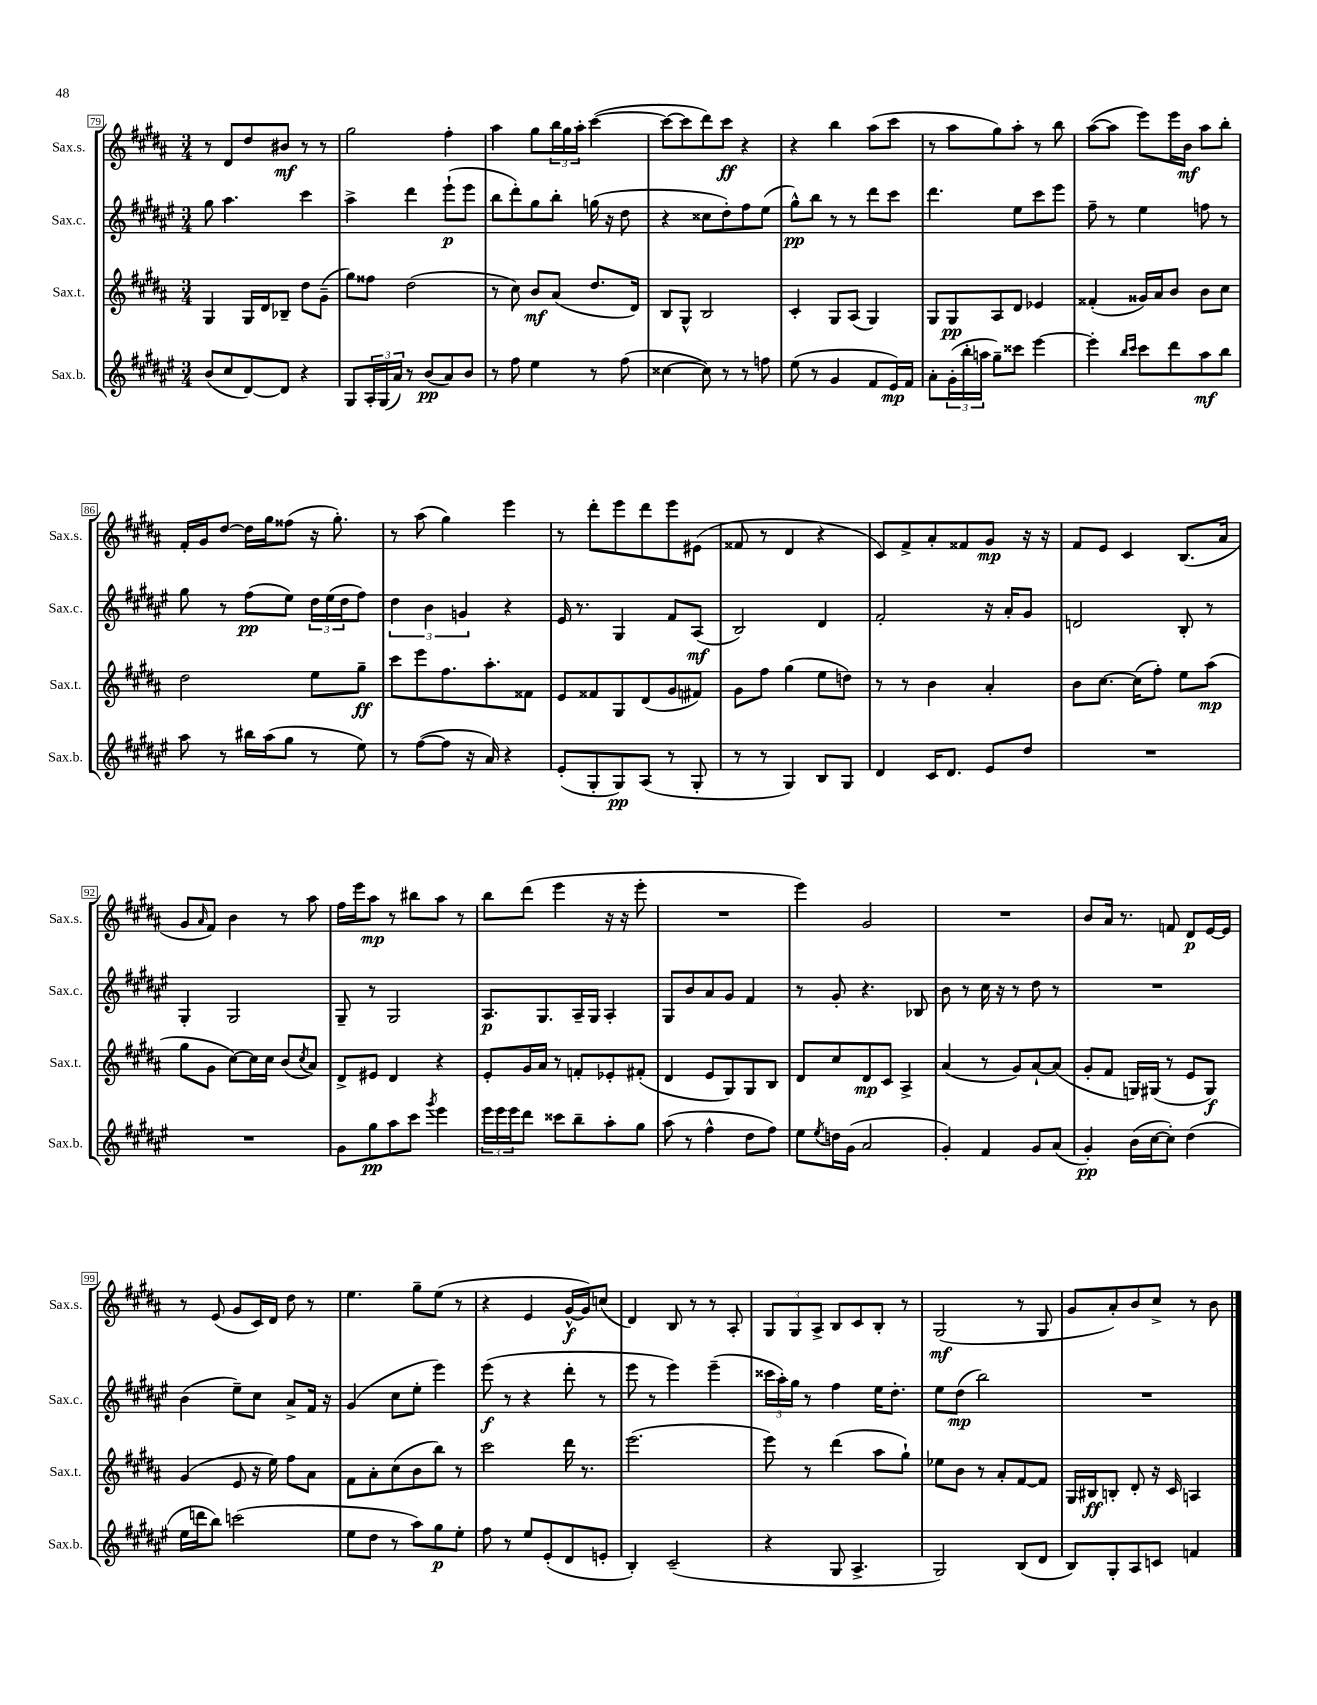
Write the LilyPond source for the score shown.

<<
\new StaffGroup <<
\new Staff = "s0" \with { instrumentName = "Sax.s." shortInstrumentName = "Sax.s." } {
    \clef treble \key b \major \numericTimeSignature \time 3/4
    r8 dis'8 dis''8 bis'8\mf r8 r8 |
    gis''2 fis''4-. |
    ais''4 gis''8 \tuplet 3/2 { b''16 gis''16 ais''16-. } cis'''4~( |
    cis'''8~ cis'''8 dis'''8) cis'''8\ff r4 |
    r4 b''4 ais''8( cis'''8 |
    r8 ais''8 gis''8) ais''8-. r8 b''8 |
    ais''8~( ais''8 e'''8) e'''16 b'16\mf ais''8 b''8-. |
    fis'16-. gis'16 dis''8~ dis''16 gis''16 fisis''8( r16 gis''8.-.) |
    r8 ais''8( gis''4) e'''4 |
    r8 dis'''8-. e'''8 dis'''8 e'''8 eis'8( |
    fisis'8 r8 dis'4 r4 |
    cis'8) fis'8-> ais'8-. fisis'8 gis'8\mp r16 r16 |
    fis'8 e'8 cis'4 b8.( ais'16 |
    gis'8 \grace { ais'16 } fis'8) b'4 r8 ais''8 |
    fis''16 e'''16 ais''8\mp r8 bis''8 ais''8 r8 |
    b''8 dis'''8( e'''4 r16 r16 e'''8-. |
    R2. |
    e'''4) gis'2 |
    R2. |
    b'8 ais'16 r8. f'8 dis'8\p e'16~ e'16 |
    r8 e'8( gis'8 cis'16) dis'16 dis''8 r8 |
    e''4. gis''8-- e''8( r8 |
    r4 e'4 gis'16~-^\f gis'16) c''8( |
    dis'4) b8 r8 r8 ais8-. |
    \tuplet 3/2 { gis8 gis8 ais8-> } b8 cis'8 b8-. r8 |
    gis2\mf( r8 gis8 |
    gis'8 ais'8-.) b'8 cis''8-> r8 b'8 \bar "|." |
}
\new Staff = "s1" \with { instrumentName = "Sax.c." shortInstrumentName = "Sax.c." } {
    \clef treble \key fis \major \numericTimeSignature \time 3/4
    gis''8 ais''4. cis'''4 |
    ais''4-> dis'''4 eis'''8-!\p( eis'''8 |
    b''8 dis'''8-.) gis''8 b''8-. g''16( r16 dis''8 |
    r4 cisis''8 dis''8-.) fis''8 eis''8( |
    gis''8-^\pp) b''8 r8 r8 dis'''8 cis'''8 |
    dis'''4. eis''8 cis'''8 eis'''8 |
    fis''8-- r8 eis''4 f''8 r8 |
    gis''8 r8 fis''8\pp( eis''8) \tuplet 3/2 { dis''16 eis''16( dis''16 } fis''8) |
    \tuplet 3/2 { dis''4 b'4 g'4 } r4 |
    eis'16 r8. gis4 fis'8 ais8\mf( |
    b2) dis'4 |
    fis'2-. r16 ais'16-. gis'8 |
    d'2 b8-. r8 |
    gis4-. gis2 |
    gis8-- r8 gis2 |
    ais8.\p gis8. ais16-- gis16 ais4-. |
    gis8 b'8 ais'8 gis'8 fis'4 |
    r8 gis'8-. r4. bes8 |
    b'8 r8 cis''16 r16 r8 dis''8 r8 |
    R2. |
    b'4( eis''8--) cis''8 ais'8-> fis'16 r16 |
    gis'4( cis''8 eis''8-. eis'''4) |
    eis'''8\f( r8 r4 dis'''8-. r8 |
    eis'''8 r8 eis'''4) eis'''4--( |
    \tuplet 3/2 { cisis'''16 ais''16-.) gis''16 } r8 fis''4 eis''16 dis''8.-. |
    eis''8 dis''8\mp( b''2) |
    R2. \bar "|." |
}
\new Staff = "s2" \with { instrumentName = "Sax.t." shortInstrumentName = "Sax.t." } {
    \clef treble \key b \major \numericTimeSignature \time 3/4
    gis4 gis16 dis'16 bes8-- dis''8 gis'8--( |
    gis''8) fisis''8 dis''2( |
    r8 cis''8) b'8\mf ais'8( dis''8. dis'16) |
    b8 gis8-^ b2 |
    cis'4-. gis8 ais8( gis4) |
    gis8 gis8\pp ais8 dis'8 ees'4 |
    fisis'4-.( gisis'16) ais'16 b'8 b'8 cis''8 |
    dis''2 e''8 gis''8--\ff |
    cis'''8 e'''8 fis''8. ais''8.-. fisis'8 |
    e'8 fisis'8 gis8 dis'8( gis'8 fis'8) |
    gis'8 fis''8 gis''4( e''8 d''8) |
    r8 r8 b'4 ais'4-. |
    b'8 cis''8.~ cis''16( fis''8-.) e''8 ais''8\mp( |
    gis''8 gis'8 cis''8~) cis''16 cis''16 b'8( \acciaccatura { cis''8 } ais'8) |
    dis'8-> eis'8 dis'4 r4 |
    e'8-. gis'16 ais'16 r8 f'8-. ees'8-. fis'8-.( |
    dis'4 e'8 gis8) gis8 b8 |
    dis'8 cis''8 dis'8\mp cis'8 ais4-> |
    ais'4( r8 gis'8) ais'8~-! ais'8( |
    gis'8-. fis'8 g16) gis16( r8 e'8 gis8\f) |
    gis'4( e'8 r16 e''16) fis''8 ais'8 |
    fis'8 ais'8-. cis''8( b'8 b''8) r8 |
    cis'''2 dis'''16 r8. |
    e'''2.( |
    e'''8) r8 dis'''4( ais''8 gis''8-!) |
    ees''8 b'8 r8 ais'8-. fis'8~ fis'8 |
    gis16 bis16\ff b8-. dis'8-. r16 cis'16 a4 \bar "|." |
}
\new Staff = "s3" \with { instrumentName = "Sax.b." shortInstrumentName = "Sax.b." } {
    \clef treble \key fis \major \numericTimeSignature \time 3/4
    b'8( cis''8 dis'8~) dis'8 r4 |
    gis8 \tuplet 3/2 { ais16-. gis16( ais'16) } r8 b'8\pp( ais'8) b'8 |
    r8 fis''8 eis''4 r8 fis''8( |
    cisis''4~ cisis''8) r8 r8 f''8 |
    eis''8( r8 gis'4 fis'8 eis'16\mp) fis'16 |
    ais'8-. \tuplet 3/2 { gis'16-.( b''16-. a''16 } gis''8--) cisis'''8 eis'''4~ |
    eis'''4-. \grace { b''16 cis'''16 } cis'''8 dis'''8 ais''8\mf b''8 |
    ais''8 r8 bis''16 ais''16( gis''8 r8 eis''8) |
    r8 fis''8~( fis''8 r16 ais'16) r4 |
    eis'8-.( gis8-. gis8\pp) ais8( r8 gis8-. |
    r8 r8 gis4) b8 gis8 |
    dis'4 cis'16 dis'8. eis'8 dis''8 |
    R2. |
    R2. |
    gis'8 gis''8\pp ais''8 cis'''8 \acciaccatura { gis'''8 } eis'''4 |
    \tuplet 3/2 { eis'''16 eis'''16 eis'''16 } dis'''8 cisis'''8 b''8-- ais''8-. gis''8 |
    ais''8( r8 fis''4-^ dis''8 fis''8) |
    eis''8 \acciaccatura { eis''8 } d''16 gis'16( ais'2 |
    gis'4-.) fis'4 gis'8 ais'8( |
    gis'4-.\pp) b'16( cis''16~ cis''8-.) dis''4( |
    eis''16 d'''16 b''8) c'''2( |
    eis''8 dis''8 r8 ais''8) gis''8\p eis''8-. |
    fis''8 r8 eis''8 eis'8-.( dis'8 e'8-. |
    b4-.) cis'2--( |
    r4 gis8 ais4.-> |
    gis2) b8( dis'8 |
    b8) gis8-. ais8 c'8 f'4 \bar "|." |
}
>>
>>
\layout { \context { \Score currentBarNumber = #79 \override BarNumber.stencil = #(make-stencil-boxer 0.1 0.3 ly:text-interface::print) } }
